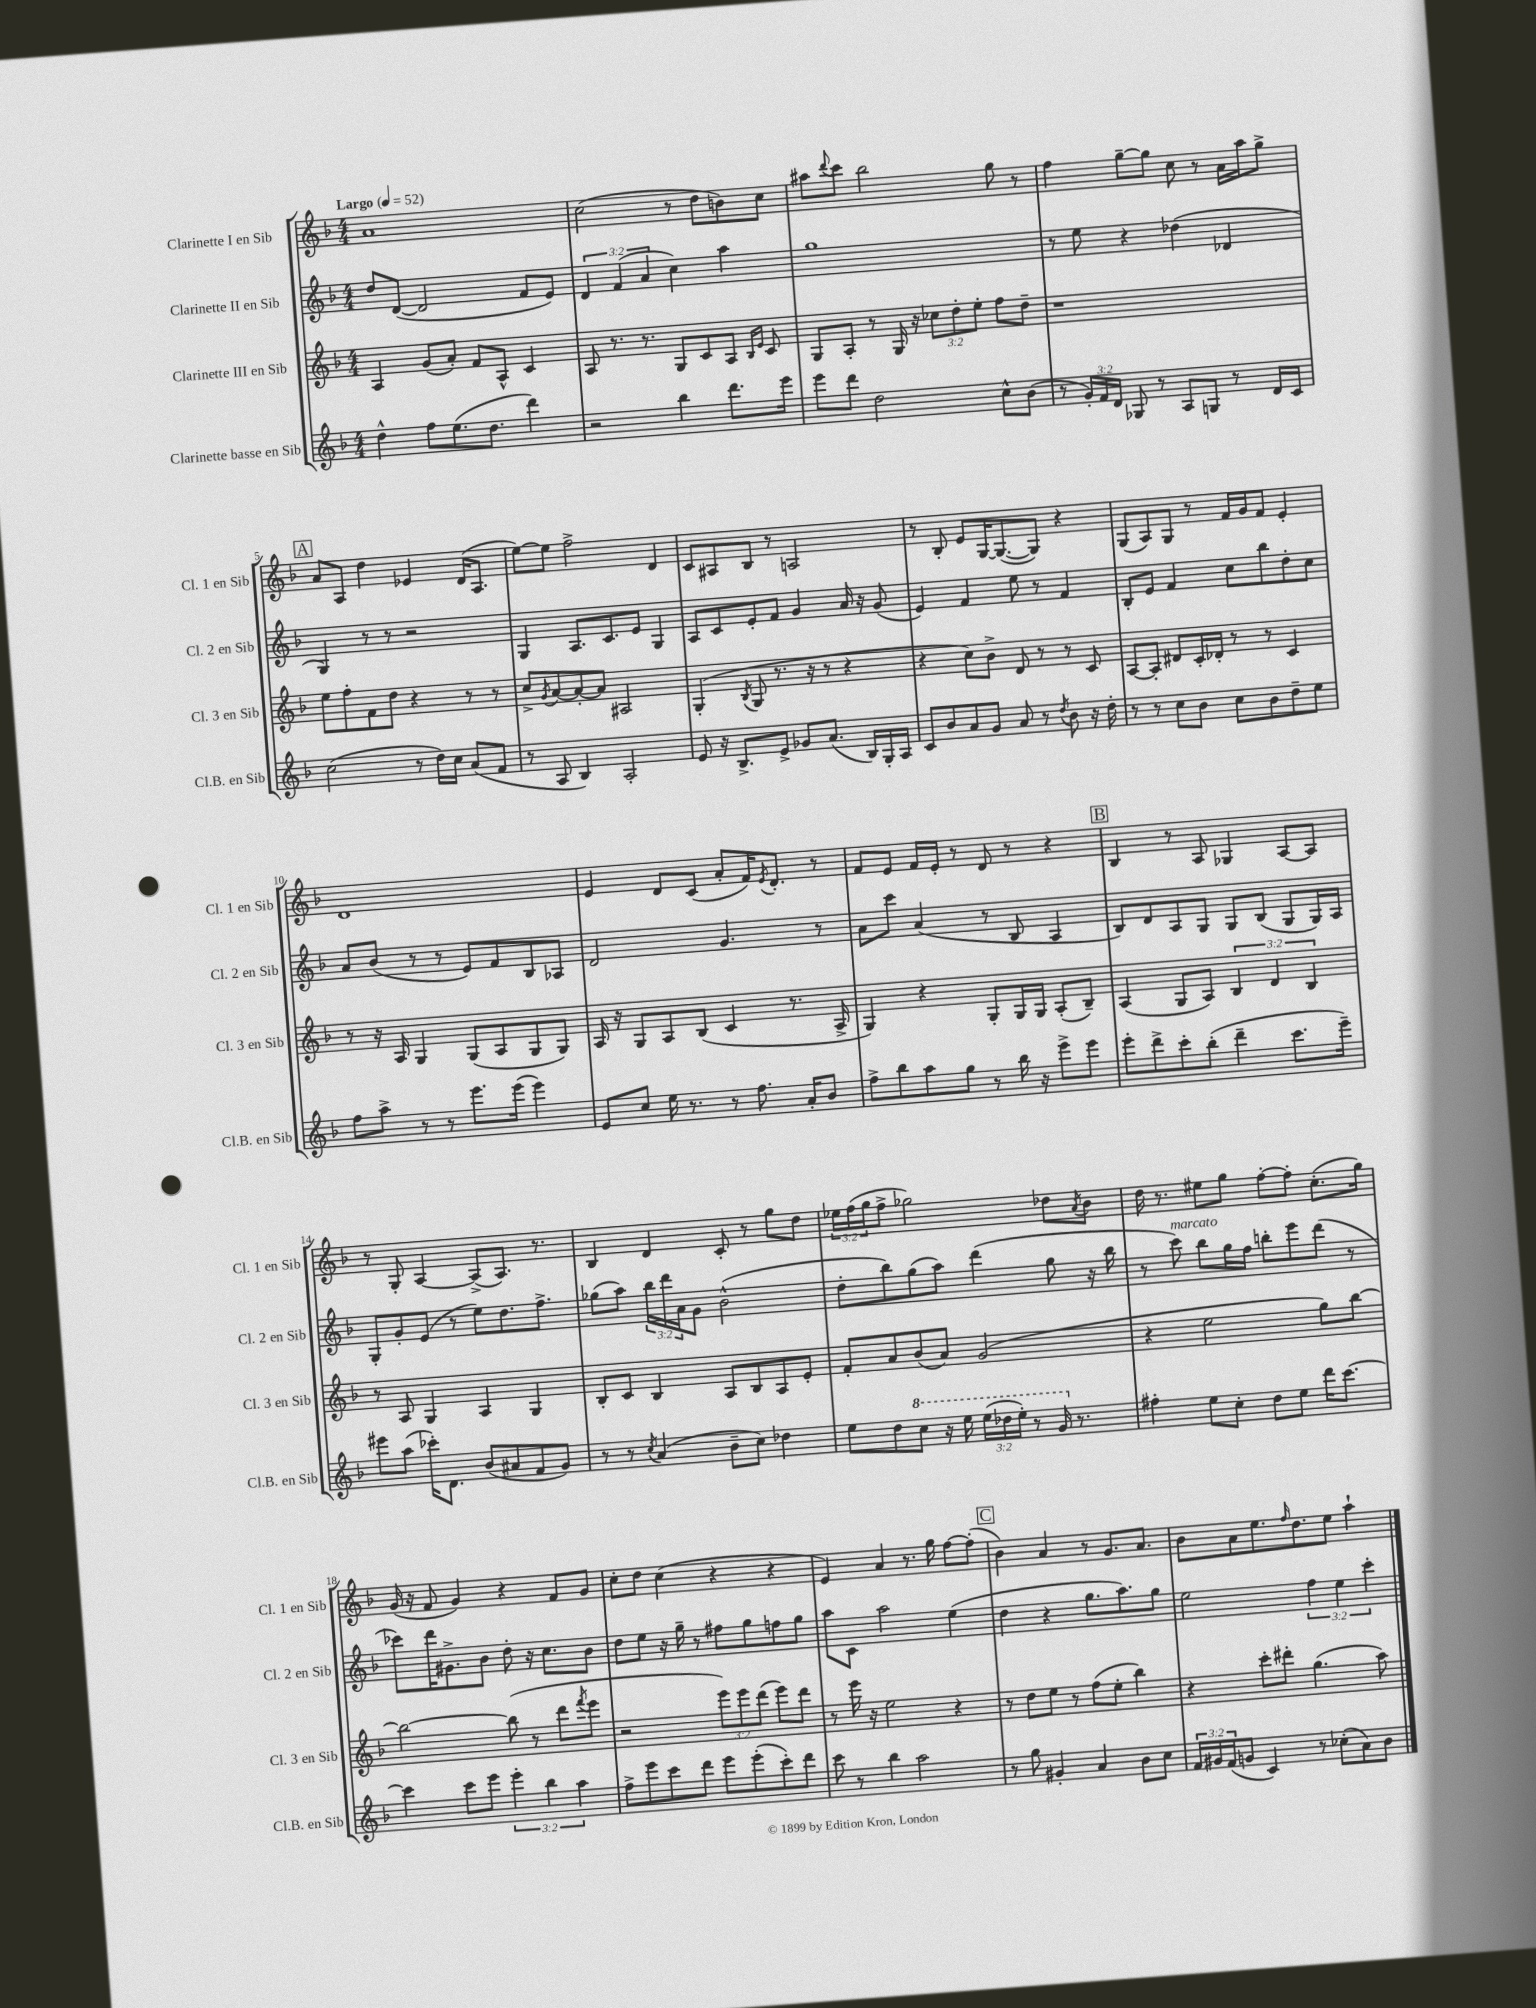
<<
\new StaffGroup <<
\new Staff = "s0" \with { instrumentName = "Clarinette I en Sib" shortInstrumentName = "Cl. 1 en Sib" } {
    \clef treble \key f \major \numericTimeSignature \time 4/4 \override Staff.TupletNumber.text = #tuplet-number::calc-fraction-text \tempo "Largo" 4 = 52
    a'1 |
    c''2( r8 d''8 b'8) c''8 |
    ais''8 \appoggiatura { d'''8 } c'''8 bes''2 g''8 r8 |
    f''4 g''8~-- g''8 c''8 r8 a'16 a''16 g''8-> |
    \mark \markup { \box "A" } a'8 a8 d''4 ees'4 d'16( a8. |
    e''8~) e''8 f''2-> d'4 |
    c'8 ais8 bes8 r8 a2 |
    r8 bes8-. e'8 g16~ g8.~( g8) r4 |
    g8( a8) g8 r8 f'16 g'16 f'8 e'4-. |
    d'1 |
    e'4 d'8 c'8( a'8-. f'16) \acciaccatura { e'8 } d'8.-. r8 |
    f'8 e'8 f'16 e'16-. r8 d'8 r8 r4 |
    \mark \markup { \box "B" } bes4 r8 a8 ges4 a8~ a8 |
    r8 g8-. a4~ a8->( a8.) r8. |
    bes4 d'4 c'8-. r8 g''8 d''8 |
    \tuplet 3/2 { ees''16 f''16( g''16 } f''8-> ges''2) des''8 \acciaccatura { a'8 } bes'8 |
    d''16 r8. eis''8 g''8 f''8~-. f''8-. c''8.-.( g''16) |
    g'16( r16 f'8 g'4) r4 f'8 g'8 |
    c''8-. d''8 c''4( r4 r4 |
    e'4) a'4 r8. g''16 f''8~ f''8-.( |
    \mark \markup { \box "C" } bes'4) a'4 r8 g'8. a'8. |
    bes'8 a'8 e''8. \grace { f''16 } d''8. e''8 a''4-! \bar "|." |
}
\new Staff = "s1" \with { instrumentName = "Clarinette II en Sib" shortInstrumentName = "Cl. 2 en Sib" } {
    \clef treble \key f \major \numericTimeSignature \time 4/4 \override Staff.TupletNumber.text = #tuplet-number::calc-fraction-text
    d''8 d'8~( d'2 f'8 e'8) |
    \tuplet 3/2 { d'4 f'4( a'4 } c''4) a''4 |
    g''1 |
    r8 e''8 r4 des''4( des'4 |
    \mark \markup { \box "A" } g4) r8 r8 r2 |
    g4 a8. c'8. e'8 g4 |
    a8 c'8 e'8-. f'8 g'4 a'16 r16 g'8( |
    e'4) f'4 e''8 r8 f'4 |
    bes8-. e'8 f'4 c''8 bes''8 d''8-. c''8 |
    a'8 bes'8( r8 r8 e'8) f'8 bes8 aes8 |
    d'2 g'4. r8 |
    a'8 c'''8 a'4( r8 bes8 a4 |
    \mark \markup { \box "B" } bes8) d'8 a8 g8 g8 bes8( g8 g16) a16 |
    g8-. g'8-. e'8( r8 e''8) d''8. f''8.-> |
    ges''8( a''8) \tuplet 3/2 { bes''16 d'''16 a'16 } g'8 bes'2-^( |
    d''8-. bes''8) g''8( a''8) d'''4( g''8 r16 bes''16 |
    r8 c'''8^\markup { \italic "marcato" }) bes''8 g''16 f''16 b''8-. e'''8 d'''8( r8 |
    ces'''8) d'''16 gis'8.-> bes'8 d''8-. r16 c''8. bes'8 |
    d''8 e''8 r16 g''16-- r8 fis''8 g''8 f''8 g''8 |
    a''8 c'8 a''2 e''4( |
    \mark \markup { \box "C" } d''4 r4 g''8. a''8.) g''8 |
    e''2 \tuplet 3/2 { f''4 e''4 c'''4-. } \bar "|." |
}
\new Staff = "s2" \with { instrumentName = "Clarinette III en Sib" shortInstrumentName = "Cl. 3 en Sib" } {
    \clef treble \key f \major \numericTimeSignature \time 4/4 \override Staff.TupletNumber.text = #tuplet-number::calc-fraction-text
    a4 g'8( a'8-.) f'8 a8-^ c'4 |
    a8 r8. r8. g8 c'8 a8 \grace { bes16 e'16 } c'8 |
    g8 a8-. r8 g16 r16 \tuplet 3/2 { ces''8 d''8-. e''8-. } f''8 d''8-- |
    r1 |
    \mark \markup { \box "A" } e''8 f''8-. f'8 d''8 r4 r8 r8 |
    c''8-> \acciaccatura { g'8 } a'8~ a'8~-. a'8 ais2 |
    g4-.( \acciaccatura { bes8 } g8 r8. r16 r8 r4 |
    r4 c''8) bes'8-> d'8 r8 r8 c'8 |
    a8~ a8-. dis'8 c'16-. des'16-. r8 r8 c'4 |
    r8 r16 a16 g4 g8( a8 g8 g8) |
    a16 r16 g8 a8 bes8( c'4 r8. a16-> |
    g4) r4 g8-. g16 g16 a8-.( bes8--) |
    \mark \markup { \box "B" } a4( g8 a8) \tuplet 3/2 { bes4 d'4 bes4 } |
    r8 a8 g4 a4 g4 |
    bes8-. c'8 bes4 a8 bes8 a8 e'8-. |
    f'8-. a'8 bes'8( a'8) g'2( |
    r4 e''2 g''8) bes''8~ |
    bes''2~ bes''8( r8 d'''8 \acciaccatura { f'''8 } e'''8 |
    r2 \tuplet 3/2 { e'''8) e'''8 d'''8( } e'''8) d'''8 |
    r8 e'''16 r16 e''2 r4 |
    \mark \markup { \box "C" } r8 d''8 e''8 r8 f''8( e''8-. bes''4) |
    r4 c'''8-. dis'''8-. g''4.( a''8) \bar "|." |
}
\new Staff = "s3" \with { instrumentName = "Clarinette basse en Sib" shortInstrumentName = "Cl.B. en Sib" } {
    \clef treble \key f \major \numericTimeSignature \time 4/4 \override Staff.TupletNumber.text = #tuplet-number::calc-fraction-text
    d''4-^ f''8 e''8.( d''8. d'''4) |
    r2 bes''4 d'''8. e'''16 |
    e'''8 d'''8 d''2 c''8-^ bes'8( |
    r8 \tuplet 3/2 { g'16-.) f'16 d'16 } ges8 r8 a8 g8 r8 d'16 c'16 |
    \mark \markup { \box "A" } c''2( r8 d''16) c''16 a'8( f'8 |
    r8 a8 bes4) a2-. |
    e'8 r16 bes8.-> e'8-> ges'8 a'8.( bes16) g16-. a16 |
    c'8 bes'8 a'8 g'8 a'8 r8 \acciaccatura { d''8 } bes'8 r16 d''16-. |
    r8 r8 c''8 bes'8 c''8 bes'8 d''8-- e''8 |
    f''8 a''8-> r8 r8 e'''8. e'''16( e'''4) |
    e'8 c''8 e''16 r8. r8 f''8. a'16-. bes'8 |
    f''8-> bes''8 a''8 g''8 r8 bes''16 r16 e'''8-> e'''8 |
    \mark \markup { \box "B" } e'''8-. d'''8-> c'''8-. bes''8-.( d'''4-- c'''8. e'''16--) |
    eis'''8 a''8( ces'''16-.) d'8. bes'8( ais'8 f'8 g'8) |
    r8 r8 \acciaccatura { c''8 } a'4( bes'8-- c''8) des''4 |
    e''8 d''8 \ottava #1 c'''8 r16 e'''16 \tuplet 3/2 { e'''16( des'''16 e'''16-.) } r8 g''16 \ottava #0 r8. |
    fis''4-. e''8 c''8-. d''8 e''8 d'''16 c'''8.~ |
    c'''4 c'''8 e'''8 \tuplet 3/2 { e'''4-. bes''4 a''4 } |
    f''8-> e'''8 c'''8 d'''8 e'''8 e'''8-.( c'''8-.) d'''8 |
    c'''8 r8 bes''4 a''2 |
    \mark \markup { \box "C" } r8 g''8 gis'4-. a'4 bes'8 c''8 |
    \tuplet 3/2 { f'16 gis'16 f'16( } g'8 c'4) r8 ces''8-.( a'8) bes'8 \bar "|." |
}
>>
>>
